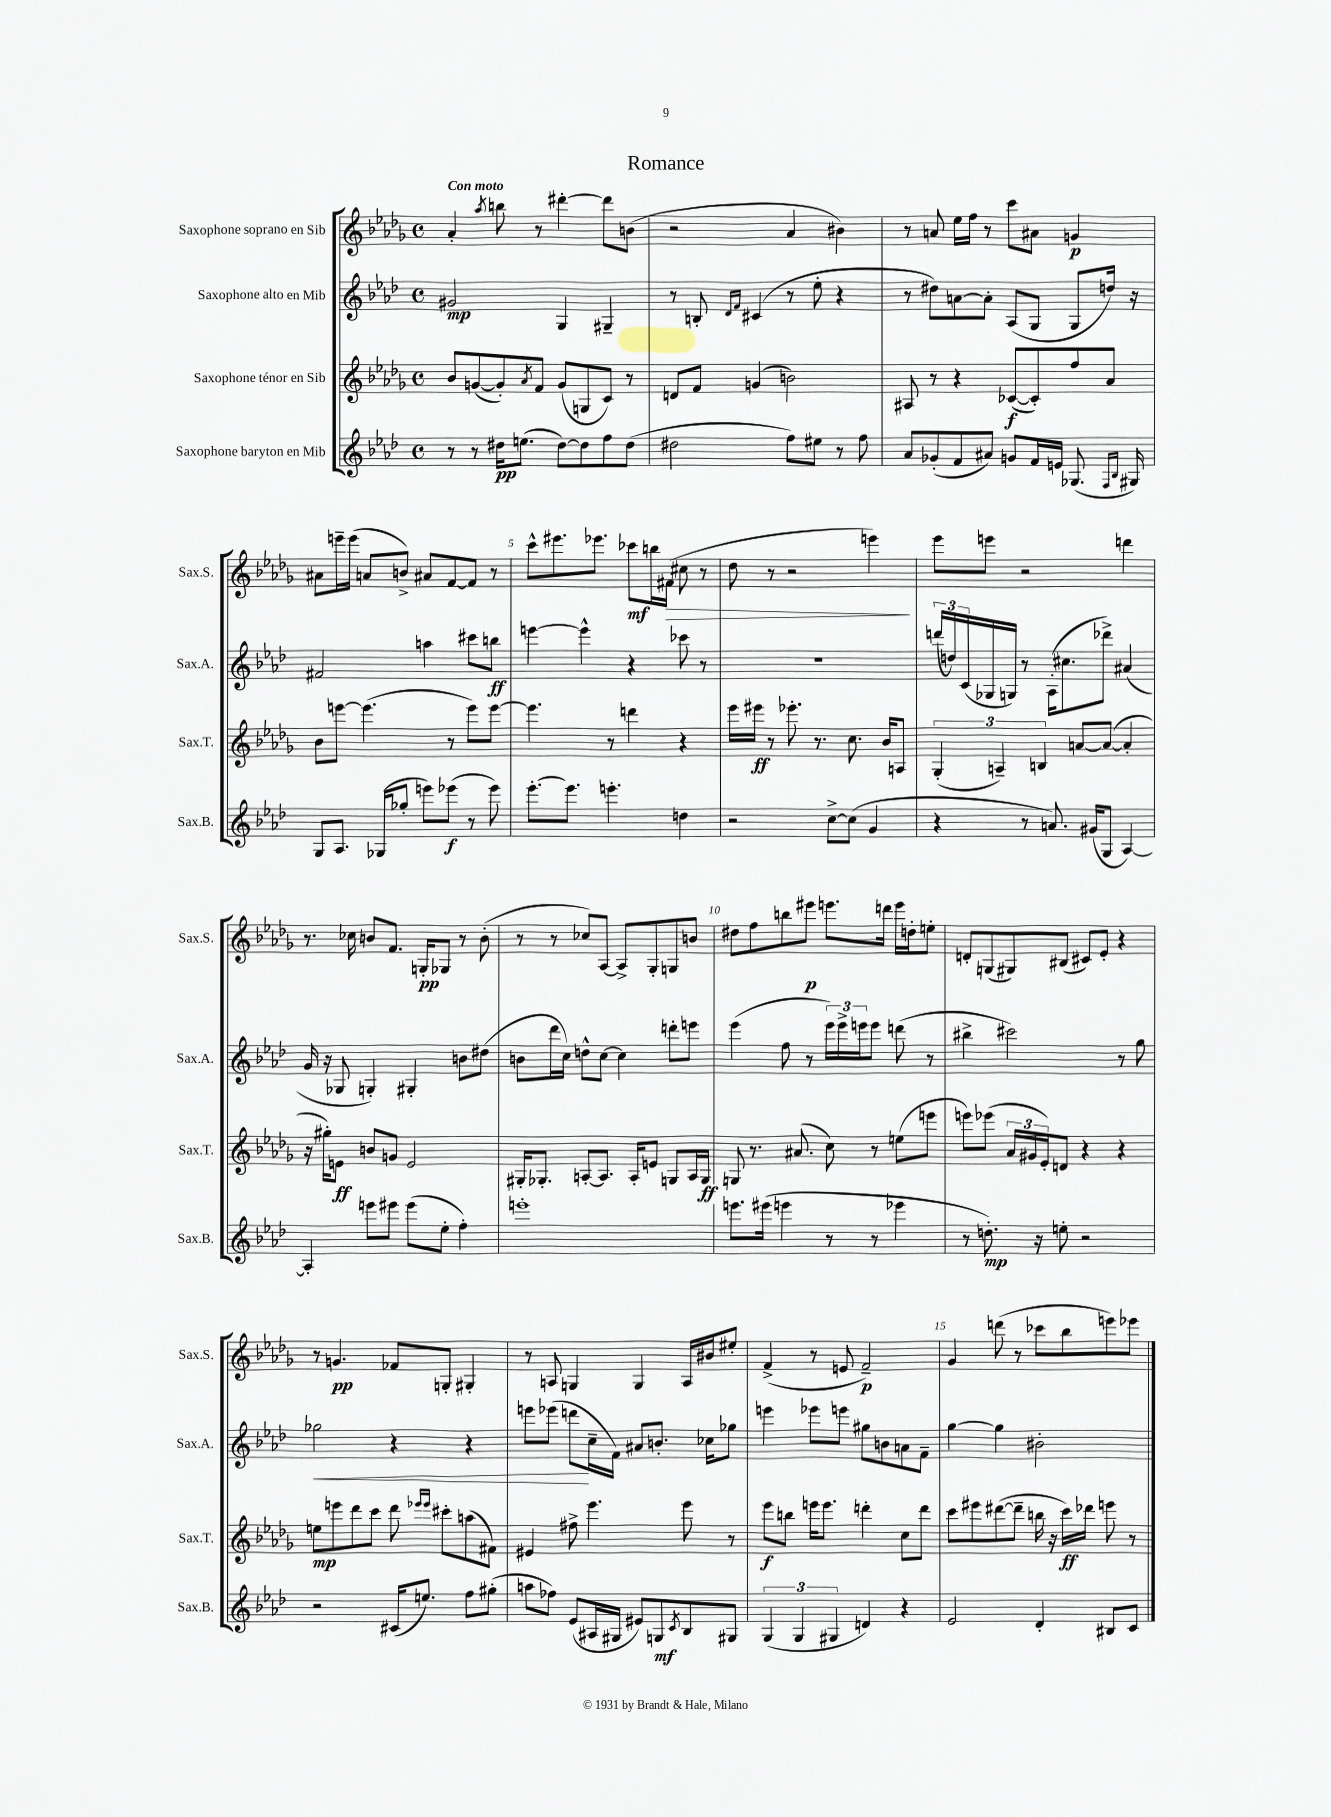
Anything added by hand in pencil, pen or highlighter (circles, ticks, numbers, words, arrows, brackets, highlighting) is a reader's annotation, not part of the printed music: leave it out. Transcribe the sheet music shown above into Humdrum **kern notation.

**kern	**dynam	**kern	**dynam	**kern	**dynam	**kern	**dynam
*part4	*part4	*part3	*part3	*part2	*part2	*part1	*part1
*staff4	*staff4	*staff3	*staff3	*staff2	*staff2	*staff1	*staff1
*I"Saxophone baryton en Mib	*	*I"Saxophone ténor en Sib	*	*I"Saxophone alto en Mib	*	*I"Saxophone soprano en Sib	*
*I'Sax.B.	*	*I'Sax.T.	*	*I'Sax.A.	*	*I'Sax.S.	*
*clefG2	*	*clefG2	*	*clefG2	*	*clefG2	*
*k[b-e-a-d-]	*	*k[b-e-a-d-g-]	*	*k[b-e-a-d-]	*	*k[b-e-a-d-g-]	*
*M4/4	*	*M4/4	*	*M4/4	*	*M4/4	*
*met(c)	*	*met(c)	*	*met(c)	*	*met(c)	*
=1	=1	=1	=1	=1	=1	=1	=1
!	!	!	!	!	!	!LO:TX:a:B:t=Con moto	!
8r	.	8b-/L	.	2g#X/	mp	4a-'/	.
8r	.	([8gn/	.	.	.	.	.
.	.	.	.	.	.	8qaa-/	.
16dd#X\KL	pp	8g'/])	.	.	.	8bbn\	.
(8.een\J	.	.	.	.	.	.	.
.	.	8qa-/	.	.	.	.	.
.	.	8f/J	.	.	.	8r	.
[8dd#\L)	.	(8g/L	.	4G/	.	[4ddd#X'\	.
8dd#\]	.	8Gn/	.	.	.	.	.
8ff\	.	8c/J)	.	4G#X~/	.	8ddd#\L]	.
(8dd#\J	.	8r	.	.	.	(8bn\J	.
=2	=2	=2	=2	=2	=2	=2	=2
2dd#X\	.	8dn/L	.	8r	.	2r	.
.	.	8f/J	.	8Bn'/	.	.	.
.	.	.	.	16qqd-/LL	.	.	.
.	.	.	.	16qqf/JJ	.	.	.
.	.	(4gn/	.	(4c#X/	.	.	.
8ff\L)	.	2bn\)	.	8r	.	4a-/	.
8ee#X\J	.	.	.	8ee-'\	.	.	.
8r	.	.	.	4r	.	4b#X\)	.
8ff\	.	.	.	.	.	.	.
=3	=3	=3	=3	=3	=3	=3	=3
8a-/L	.	8A#X/	.	8r	.	8r	.
(8g-X'/	.	8r	.	8dd#X\L)	.	8an/	.
8f/	.	4r	.	[8an\	.	16ee-\LL	.
.	.	.	.	.	.	16ff\JJ	.
8a#X/J)	.	.	.	8a'\J]	.	8r	.
8gn/L	.	([8c-X/L	f	(8A-/L	.	8ccc\L	.
16f/L	.	8c-'/])	.	8G/J	.	8a#X\J	.
16en/JJ	.	.	.	.	.	.	.
(8.G-X/	.	8ff/	.	8G/L	.	4gn/	p
.	.	8a-/J	.	16ddn/Jk)	.	.	.
16qqF/LL	.	.	.	.	.	.	.
16qqB-/JJ	.	.	.	.	.	.	.
16G#X/)	.	.	.	16r	.	.	.
!!LO:LB:g=z
=4	=4	=4	=4	=4	=4	=4	=4
8G/L	.	8b-\L	.	2f#X/	.	8a#X\L	.
8.A-/J	.	[8eeen\J	.	.	.	16eeen~\L	.
.	.	.	.	.	.	(16eee\JJ	.
.	.	(4.eee\]	.	.	.	8an/L	.
(16G-X/KL	.	.	.	.	.	.	.
8gg-X'/J	.	.	.	.	.	8bn^/J)	.
8eeen\L)	.	.	.	4aan\	.	8a#X/L	.
(8eee-X\J	f	8r	.	.	.	[8f/	.
8r	.	8eee\L)	.	8ccc#X\L	.	8f/J]	.
8eee-\)	.	[8eee\J	.	8bbn\J	ff	8r	.
=5	=5	=5	=5	=5	=5	=5	=5
[8.eee-'\L	.	4.eee\]	.	[4eeen\	.	8ccc^^\L	.
.	.	.	.	.	.	8.eee#X\	.
8.eee-\J]	.	.	.	.	.	.	.
.	.	.	.	4eee^^\]	.	.	.
.	.	.	.	.	.	8.eee-X\J	.
4.eeen'\	.	8r	.	.	.	.	.
.	.	4dddn\	.	4r	.	8ccc-X\L	mf
.	.	.	.	.	.	16bbn\L	.
!	!	!	!	!	!	!	!LO:HP:b
.	.	.	.	.	.	(16f#X\JJ	>
4ddn\	.	4r	.	8ccc-X\	.	8cc#X\	.
.	.	.	.	8r	.	8r	.
=6	=6	=6	=6	=6	=6	=6	=6
2r	.	16eee-\LL	.	1r	.	8dd-\	.
.	.	16eee#X\JJ	ff	.	.	.	.
.	.	8r	.	.	.	8r	.
.	.	8.eee-X'\	.	.	.	2r	.
.	.	8.r	.	.	.	.	.
[8cc^\L	.	.	.	.	.	.	.
(8cc\J]	.	8.cc\	.	.	.	.	.
4g/	.	.	.	.	.	4eeen\)	.
.	.	16b-/KL	.	.	.	.	.
.	.	8An/J	.	.	.	.	.
.	.	.	.	.	.	.	]
=7	=7	=7	=7	=7	=7	=7	=7
4r	.	(6G-'/	.	(24dddn/LL	.	8eee-\L	.
.	.	.	.	24ddn/)	.	.	.
.	.	.	.	(24c/	.	.	.
.	.	.	.	16G-X/	.	8eeen\J	.
.	.	6An~/)	.	.	.	.	.
.	.	.	.	16Gn/JJ)	.	.	.
8r	.	.	.	8r	.	2r	.
.	.	6Bn/	.	.	.	.	.
8.an/)	.	.	.	(16A-'\KL	.	.	.
.	.	.	.	8.cc#X\	.	.	.
.	.	[8an/L	.	.	.	.	.
(16g#X/KL	.	.	.	.	.	.	.
8G/J	.	(8a/J_	.	8ddd-X^\J)	.	.	.
[4A-/)	.	4a'/]	.	(4a#X/	.	4dddn\	.
!!LO:LB:g=z
=8	=8	=8	=8	=8	=8	=8	=8
4A-'/]	.	16r	.	16g/	.	8.r	.
.	.	16gg#X'\KL)	.	16r	.	.	.
.	.	8en\J	ff	8G-X/	.	.	.
.	.	.	.	.	.	16cc-X\	.
8eeen\L	.	8bn/L	.	4Gn'/)	.	8bn/L	.
8eee#X\J	.	8gn/J	.	.	.	8.f/J	.
(8eee#\L	.	2e/	.	4G#X'/	.	.	.
.	.	.	.	.	.	16Gn'/KL	pp
8ee-'\J	.	.	.	.	.	8G-X/J	.
4ff'\)	.	.	.	8bn\L	.	8r	.
.	.	.	.	(8dd#X\J	.	(8b'\	.
=9	=9	=9	=9	=9	=9	=9	=9
1eeen'	.	16G#X'/KL	.	8bn\L	.	8r	.
.	.	8.G-X'/J	.	.	.	.	.
.	.	.	.	16ddd-\L	.	8r	.
.	.	.	.	16cc\JJ)	.	.	.
.	.	[8An'/L	.	8ddn^^\L	.	8cc-X/L)	.
.	.	8.A/J]	.	[8cc\J	.	[8A-/J	.
.	.	.	.	4cc\]	.	8A-^/L]	.
.	.	16A'/KL	.	.	.	.	.
.	.	8en/J	.	.	.	8G-'/	.
.	.	8Gn/L	.	8dddn'\L	.	8Gn/	.
.	.	16A/L	.	8eeen\J	.	8bn/J	.
.	.	16G/JJ	ff	.	.	.	.
=10	=10	=10	=10	=10	=10	=10	=10
8.eeen\L	.	8Gn/	.	(4eee-\	.	8dd#X\L	.
.	.	8.r	.	.	.	8ff\	.
(16eee#X\Jk	.	.	.	.	.	.	.
4eeen\	.	.	.	8ff\	.	8bbn\	.
.	.	(8.a#X/	.	.	.	.	.
.	.	.	.	8r	.	8eee#X\J	p
8r	.	8cc\)	.	24eee-\LL)	.	8.eeen\L	.
.	.	.	.	24eee-^\	.	.	.
.	.	.	.	24eeen\J	.	.	.
8r	.	8r	.	8eee\J	.	.	.
.	.	.	.	.	.	16dddn\Jk	.
4eee-X\	.	(8een\L	.	(8dddn\	.	16eee\LL	.
.	.	.	.	.	.	16ddn'\J	.
.	.	8eeen\J	.	8r	.	8een'\J	.
=11	=11	=11	=11	=11	=11	=11	=11
8r	.	8eeen\L)	.	4bb#X^\	.	8dn'/L	.
8.ddn'\)	mp	(8eee-X\J	.	.	.	(8Gn/	.
.	.	24a-/LL	.	2ccc#X\)	.	8G#X/)	.
.	.	24g#X/	.	.	.	.	.
16r	.	.	.	.	.	.	.
.	.	24e-'/J)	.	.	.	.	.
8een'\	.	8dn/J	.	.	.	(8B#X/J	.
2r	.	4r	.	.	.	8c#X/L)	.
.	.	.	.	.	.	8e-'/J	.
.	.	4r	.	8r	.	4r	.
.	.	.	.	8gg\	.	.	.
!!LO:LB:g=z
=12	=12	=12	=12	=12	=12	=12	=12
!	!	!	!	!	!LO:HP:b	!	!
2r	.	8een\L	mp	2gg-X\	<	8r	.
.	.	8eeen\	.	.	.	4.gn/	pp
.	.	8ddd-\	.	.	.	.	.
.	.	8ccc\J	.	.	.	.	.
(16c#X/KL	.	8ddd-\	.	4r	.	8f-X/L	.
8.een/J)	.	.	.	.	.	.	.
.	.	16qqeee-X/LL	.	.	.	.	.
.	.	16qqeee-/JJ	.	.	.	.	.
.	.	8ccc#X'\L	.	.	.	8Gn'/J	.
8ff\L	.	(8aan\	.	4r	.	4G#X'/	.
(8gg#X'\J	.	8f#X\J)	.	.	.	.	.
=13	=13	=13	=13	=13	=13	=13	=13
8aan\L	.	4e#X/	.	8eeen\L	.	8r	.
8ff-X\J)	.	.	.	(8eee-X\J	.	8An/	.
(8e-/L	.	8ff#X^\	.	8dddn\L	.	4Gn/	.
16A#X/L	.	4.eee-\	.	16cc~\L	[	.	.
16G#X/JJ	.	.	.	16f\JJ)	.	.	.
8e#X/L)	.	.	.	8a#X/L	.	4G/	.
8Gn/	mf	.	.	8.bn'/J	.	.	.
8qc/	.	.	.	.	.	.	.
8B-/	.	8eee-\	.	.	.	16A/LL	.
.	.	.	.	16cc-X\KL	.	16b#X/J	.
8G#X/J	.	8r	.	8gg-X\J	.	8ee#X'/J	.
=14	=14	=14	=14	=14	=14	=14	=14
(6G/	.	8eee-\L	f	4eeen\	.	(4f^/	.
.	.	8bbn\J	.	.	.	.	.
6G/	.	.	.	.	.	.	.
.	.	16eeen\KL	.	8eee-X\L	.	8r	.
.	.	8.eee\J	.	.	.	.	.
6G#X/	.	.	.	.	.	.	.
.	.	.	.	8eeen\J	.	8en/	.
4dn/)	.	4dddn'\	.	8gg#X\L	.	2f~/)	p
.	.	.	.	8bn\	.	.	.
4r	.	8cc\L	.	8an\	.	.	.
.	.	8ddd\J	.	8f~\J	.	.	.
=15	=15	=15	=15	=15	=15	=15	=15
2e-/	.	8ccc\L	.	[4gg\	.	4g-/	.
.	.	8eee#X\	.	.	.	.	.
.	.	([8ddd#X\	.	4gg\]	.	(8dddn\	.
.	.	8ddd#~\J]	.	.	.	8r	.
4d-'/	.	16bbn\	.	2b#X'\	.	8ccc-X\L	.
.	.	16r	.	.	.	.	.
.	.	16ccc\LL)	ff	.	.	8bb-\	.
.	.	16ddd-X\JJ	.	.	.	.	.
8B#X/L	.	8eeen\	.	.	.	8eeen\)	.
8c/J	.	8r	.	.	.	8eee-X\J	.
==	==	==	==	==	==	==	==
*-	*-	*-	*-	*-	*-	*-	*-
